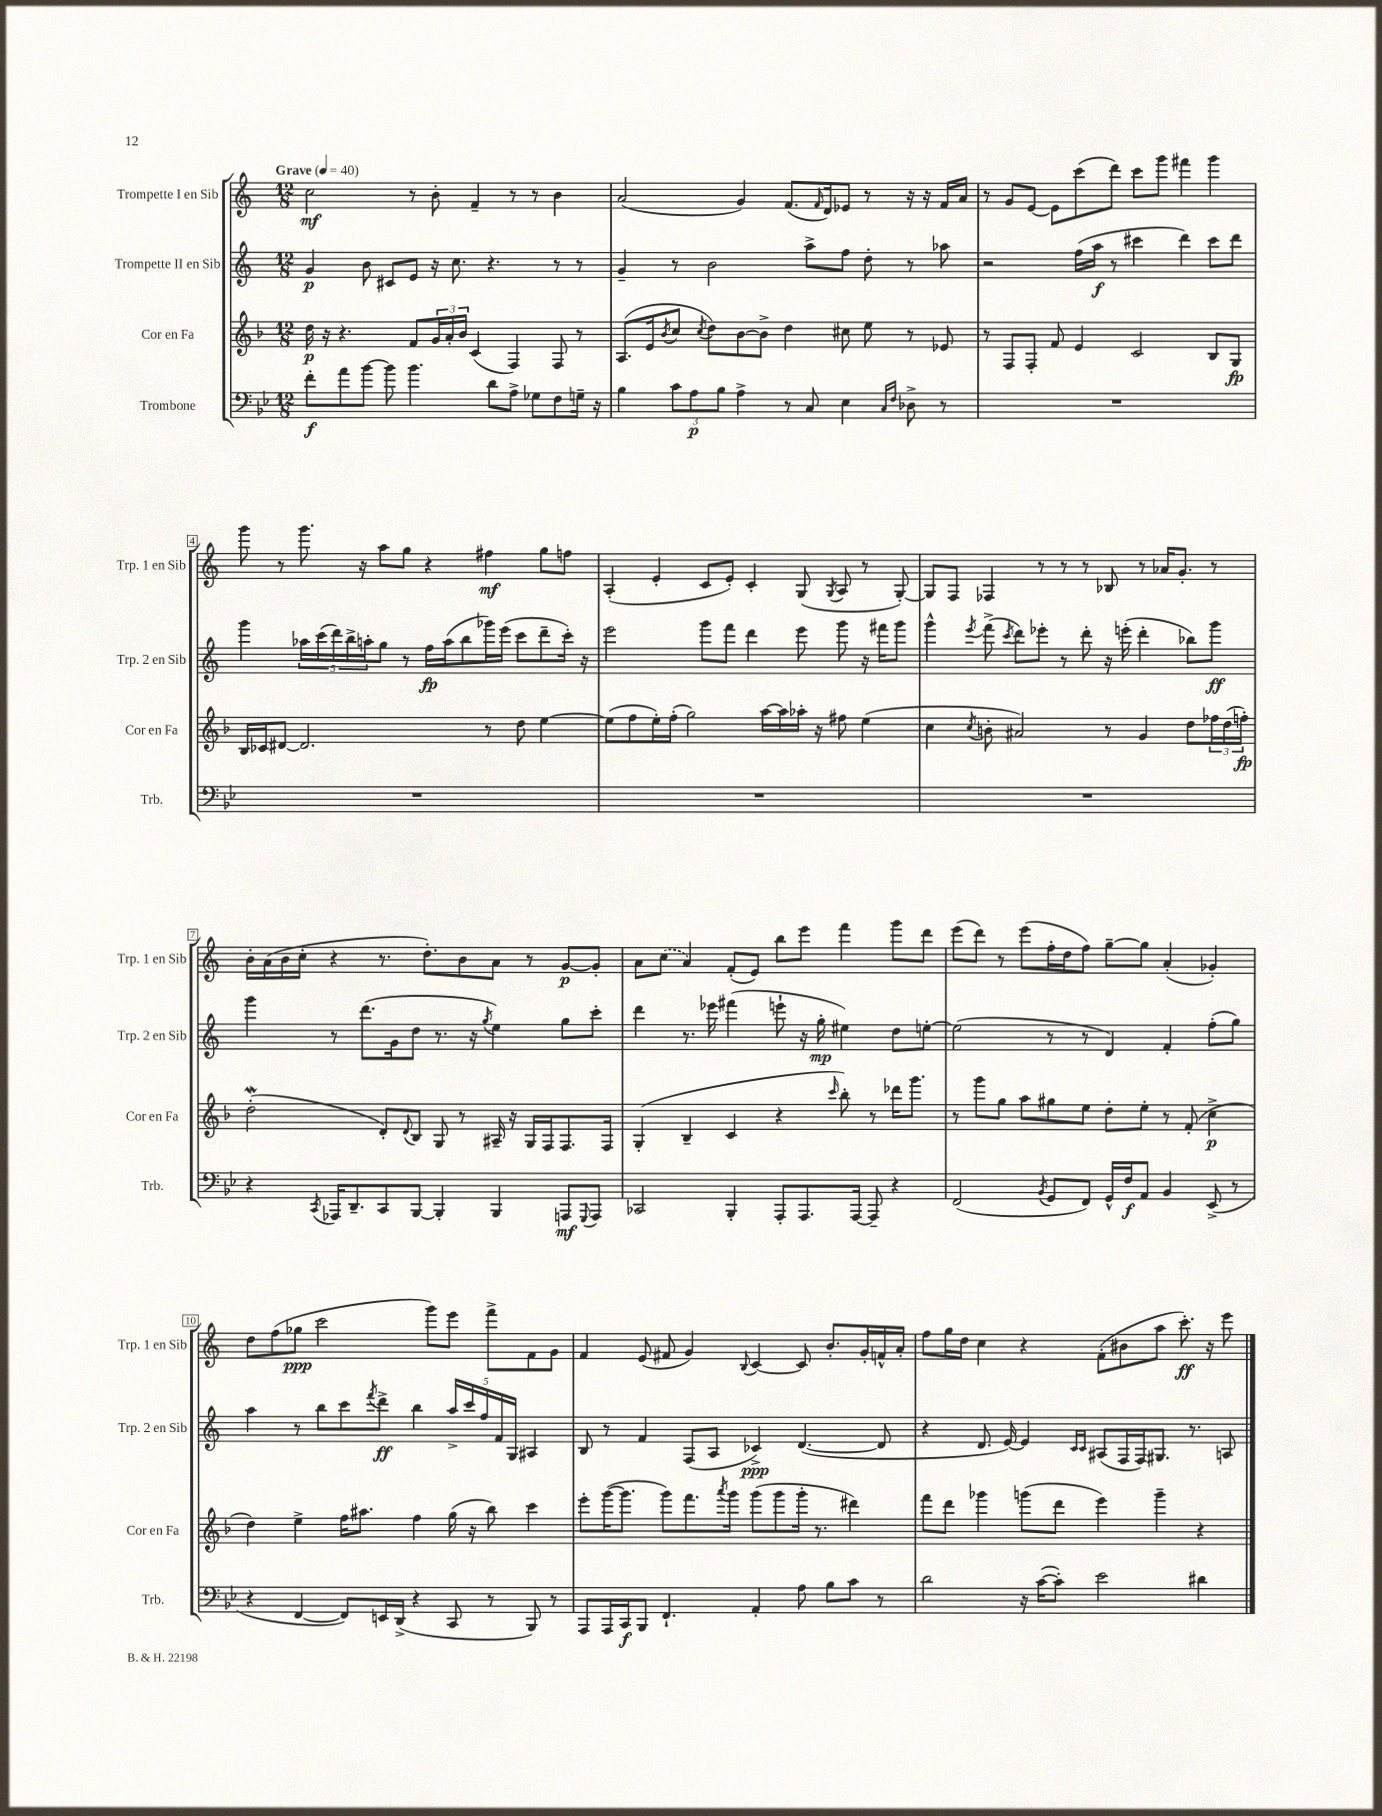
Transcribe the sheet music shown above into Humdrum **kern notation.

**kern	**kern	**kern	**kern
*staff4	*staff3	*staff2	*staff1
*clefF4	*clefG2	*clefG2	*clefG2
*k[b-e-]	*k[b-]	*k[]	*k[]
*M12/8	*M12/8	*M12/8	*M12/8
*MM40	*MM40	*MM40	*MM40
8f'	16dd	4g	2cc
.	16r	.	.
8a	4.r	.	.
[8b-	.	8b	.
8b-]	.	8c#	.
4.b-	8f	8e	8r
.	24g	16r	8b'
.	24a'	.	.
.	.	8.cc	.
.	24b-	.	.
.	(4c	.	4f~
8d	.	4.r	.
8A^	4F)	.	8r
8G-	.	.	8r
8F	8F	8r	4b
16G~	8r	8r	.
16r	.	.	.
=	=	=	=
4B-	(8.A	4g~	(2a
.	16e	.	.
.	8qb-	.	.
12c	8cc	8r	.
12A	.	.	.
.	8qcc	.	.
.	8dd)	2b	.
12B-	.	.	.
4A^	[8b-	.	4g)
.	8b-^]	.	.
8r	4dd	.	(8.f
8C	.	8aa^	.
.	.	.	16qqf
.	.	.	16d)
4E-	8cc#	8ff	8e-
.	8ee	8dd'	8r
16qqC	.	.	.
16qqF	.	.	.
8D-^	8r	8r	16r
.	.	.	16r
8r	8e-	8aa-	16f
.	.	.	16a
=	=	=	=
1.r	8r	2r	8r
.	8F	.	8g
.	8F'	.	[8e
.	8f	.	8e]
.	4e	(16ff	(8ccc
.	.	16aa	.
.	.	8r	8ddd)
.	2c	4ccc#	8ccc
.	.	.	8ggg
.	.	4ddd)	4fff#
.	8B-	8ccc#	4ggg
.	8G	8ddd	.
=	=	=	=
1.r	16B-	4ggg	8ggg
.	16c-	.	.
.	[8d#	.	8r
.	2.d#]	20aa-	8.ggg
.	.	(20ccc	.
.	.	20ddd)	.
.	.	20bb^	.
.	.	.	16r
.	.	20aa'	.
.	.	8gg	8aa
.	.	8r	8gg
.	.	16ff	4r
.	.	(16aa	.
.	.	8bb	.
.	8r	16ggg-)	4ff#
.	.	(16eee	.
.	8dd	8ccc	.
.	[4ee	8ddd~	8gg
.	.	16ccc')	8ff
.	.	16r	.
=	=	=	=
1.r	(8ee]	2eee	(4A'
.	8ff	.	.
.	16ee')	.	4e'
.	(16ff'	.	.
.	2gg)	.	.
.	.	8ggg	8c
.	.	8fff	8e')
.	.	4ddd	4c'
.	[16aa	.	.
.	16aa]	.	.
.	16aa-'	8eee	(8G
.	16r	.	.
.	.	.	8qG
.	8ff#	8ggg	8A
.	(4ee	16r	8r
.	.	16fff#	.
.	.	8ggg	[8G')
=	=	=	=
1.r	4cc	4ggg^^	8G]
.	.	.	8F
.	8qcc	8qeee	.
.	8b'	(8fff^	4F-
.	.	8qccc	.
.	2a#)	8ddd)	.
.	.	8eee-'	8r
.	.	8r	8r
.	.	8ddd'	8r
.	8r	16r	8B-
.	.	(16eee'	.
.	4g	4ddd'	8r
.	.	.	16a-
.	.	.	8.g'
.	8dd	8bb-)	.
.	24ff-	8ggg	8r
.	(24dd	.	.
.	24ff')	.	.
=	=	=	=
4r	(2dd'	4ggg	16b'
.	.	.	(16a
.	.	.	16b
.	.	.	16cc'
8qCC	.	.	.
16AAA-	.	8r	4r
8.DD~	.	.	.
.	.	(8.ddd	.
8CC	8d')	.	8.r
.	.	16g	.
.	8qqd	.	.
[8BBB-	8B-	8dd	.
.	.	.	8.dd')
4BBB-']	8G	8.r	.
.	8r	.	8b
.	.	16r	.
.	.	8qgg	.
4BBB-	16A#~	4ee)	8a
.	16r	.	.
.	16G	.	8r
.	16F	.	.
8AAA	8.F	8gg	[8g
8qqGGG	.	.	.
8AAA	.	8ccc'	8g']
.	16F	.	.
=	=	=	=
2CC-	(4G'	4ddd	8a
.	.	.	(8cc
.	4B-~	8.r	4a)
.	.	16eee-	.
4BBB-'	4c	(4fff#	(8f'
.	.	.	8e)
8AAA'	4r	8eee`	8bb
8.AAA	.	16r	8eee
.	.	16gg'	.
.	16qqccc	.	.
.	8bb-')	4ee#)	4fff
[16AAA	.	.	.
8AAA~]	8r	.	.
4r	16ddd-	8dd	8ggg
.	8.ggg	.	.
.	.	[8ee'	8ddd
=	=	=	=
(2FF	8r	(2ee]	(8eee
.	8ggg	.	8ddd)
.	8gg	.	8r
.	8aa	.	(8eee
8qBB-	.	.	.
8GG	8gg#	8r	16ff'
.	.	.	16dd
8FF)	8ee	8r	8ff)
16GG^^	8dd'	4d)	[8gg~
16F	.	.	.
8AA	8ee'	.	8gg]
4BB-	8r	4f'	(4a'
.	(8f'	.	.
(8EE-^	4cc^	(8ff'	4g-')
8r	.	8gg)	.
=	=	=	=
4r	4dd)	4aa	8dd
.	.	.	(8ff
[4FF	4ee^	8r	8gg-
.	.	8bb	2ccc
8FF])	16ff	8ccc	.
.	8.aa#	.	.
.	.	8qfff	.
16EE	.	8ddd^	.
(16DD^	.	.	.
4r	4ff	4bb	.
.	.	.	8ggg)
8CC	(16gg	20aa^	8eee
.	.	20ccc	.
.	16r	.	.
.	.	20ff	.
8r	8bb-)	.	8fff^
.	.	20f	.
.	.	20G	.
8BBB-)	4ccc	4A#	8f
8r	.	.	8g
=	=	=	=
8AAA	8eee'	8B	4f
16AAA	([16ggg	8r	.
16CC	8.ggg]	.	.
8BBB-	.	4f	(8e
4.FF`	8ggg)	.	8f#
.	8.fff	(8F	4g)
.	.	8A	.
.	8qaaa	.	.
.	16ggg	.	.
.	.	.	8qqB
4AA'	(8ggg	4c-^)	[4c
.	8ggg	.	.
8A	16ggg'	([4.d	8c]
.	8.r	.	.
8B-	.	.	8.b'
8c	4ddd#)	.	.
.	.	.	16g'
8r	.	8d]	16f^^
.	.	.	16a'
=	=	=	=
2d	8fff	4r	8ff
.	8ddd	.	16gg
.	.	.	16dd
.	4ggg-	8.d	4cc
.	.	[16e)	.
16r	(8ggg	4e]	4r
([16c	.	.	.
8c'])	8ddd	.	.
.	.	16qqc	.
.	.	16qqc	.
2e-	4eee)	(8A#	(8f'
.	.	16F	8b#
.	.	16F)	.
.	4ggg~	8.G#	8aa
.	.	.	8.ccc')
.	.	8.r	.
4d#	4r	.	.
.	.	.	16r
.	.	8A	8eee
==	==	==	==
*-	*-	*-	*-
